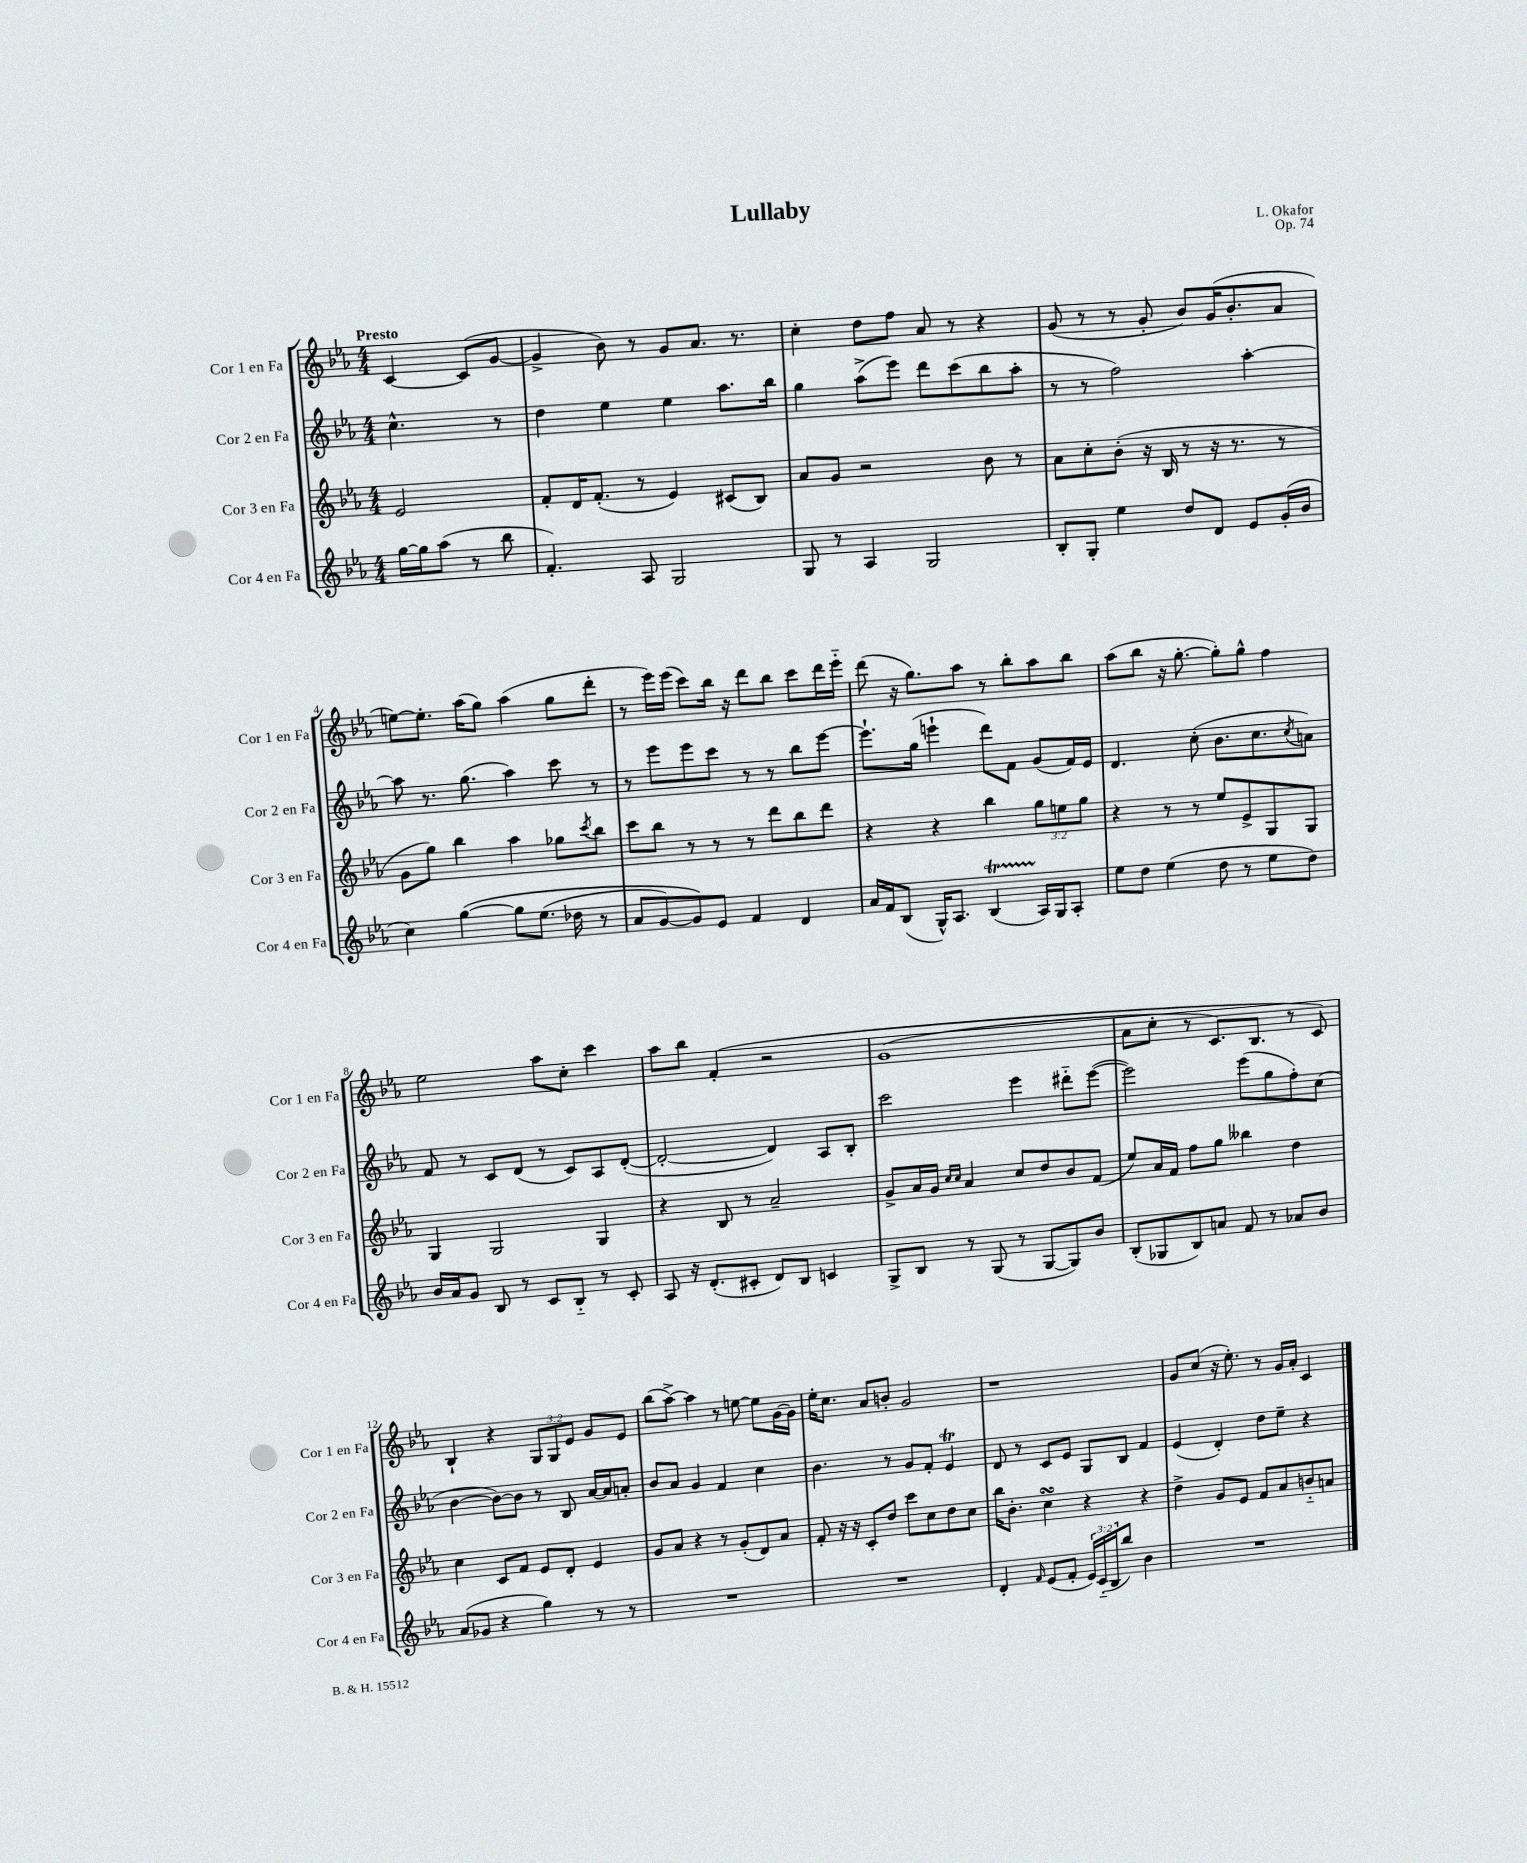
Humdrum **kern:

**kern	**kern	**kern	**kern
*part4	*part3	*part2	*part1
*staff4	*staff3	*staff2	*staff1
*I"Cor 4 en Fa	*I"Cor 3 en Fa	*I"Cor 2 en Fa	*I"Cor 1 en Fa
*I'Cor 4 en Fa	*I'Cor 3 en Fa	*I'Cor 2 en Fa	*I'Cor 1 en Fa
*clefG2	*clefG2	*clefG2	*clefG2
*k[b-e-a-]	*k[b-e-a-]	*k[b-e-a-]	*k[b-e-a-]
*M4/4	*M4/4	*M4/4	*M4/4
=	=	=	=
!	!	!	!LO:TX:a:B:t=Presto
[16gg\LL	2e-/	4.cc^^\	[4c/
16gg\J]	.	.	.
(8aa-\J	.	.	.
8r	.	.	(8c/L]
8bb-\	.	8r	[8g/J
=1	=1	=1	=1
4.f'/)	8f'/L	4dd\	4g^/]
.	16d/K	.	.
.	(8.f'/J	.	.
.	.	4ee-\	8b-\)
8A-/	8r	.	8r
2G/	4e-/)	4ee-\	8g/L
.	.	.	8.a-/J
.	(8c#X/L	8.aa-\L	.
.	.	.	8.r
.	8B-/J)	.	.
.	.	16bb-\Jk	.
=2	=2	=2	=2
8G/	8a-/L	4gg\	4cc'\
8r	8g/J	.	.
4A-/	2r	(8aa-^\L	8dd\L
.	.	8eee-\J)	8ff\J
2G/	.	8ddd\L	8a-/
.	.	(8ccc\	8r
.	8b-\	8bb-\	4r
.	8r	8aa-'\J	.
=3	=3	=3	=3
8B-'/L	8a-\L	8r	(8g/
8G'/J	8cc'\	8r	8r
4ee-\	(8b-'\J	2ff\)	8r
.	16r	.	8g'/
.	16B-/	.	.
8dd/L	8r	.	8b-/L)
8d/J	16r	.	(16g/K
.	8.r	.	8.b-'/
8e-/L	.	[4aa-'\	.
(16g'/L	8r	.	8a-/J
16b-/JJ	.	.	.
!!LO:LB:g=z
=4	=4	=4	=4
4cc\)	8g\L	8aa-\]	[8een\L)
.	8gg\J)	8.r	8.ee'\J]
([4gg\	4bb-\	.	.
.	.	(8.gg\	(16aa-\KL
.	.	.	8gg\J)
8gg\L]	4aa-\	4aa-\)	(4aa-\
(8.ee-\J	.	.	.
.	8gg-X\L	8ccc\	8gg\L
16dd-X\	.	.	.
.	8qccc/	.	.
8r	8bb-\J	8r	8ddd'\J
=5	=5	=5	=5
8a-/L	8ccc\L	8r	8r
[8g/)	8bb-\J	8eee-\L	16eee-\LL)
.	.	.	(16eee-\JJ
8g/])	8r	8eee-\	8ccc\L)
8e-/J	8r	8ccc\J	16bb-\Jk
.	.	.	16r
4f/	8r	8r	8ddd\L
.	8ddd\L	8r	8bb-\J
4d/	8bb-\	8bb-\L	8ccc\L
.	8ddd\J	[8eee-\J	16ddd\L
.	.	.	16eee-\JJ
=6	=6	=6	=6
16a-/LL	4r	8.eee-`\L]	(8ddd\
16f/J	.	.	.
(8B-/J	.	.	16r
.	.	(16gg\Jk	8.gg\L)
16G^^/KL)	4r	4eeen`\	.
8.A-/J	.	.	.
.	.	.	8aa-\J
(4B-T/	4bb-\	8ddd\L)	8r
.	.	8f\J	8bb-'\L
16A-/LL)	12gg\L	(8g/L	8aa-\
16G/J	.	.	.
.	12een\	.	.
8A-'/J	.	16f/L)	8bb-\J
.	12gg\J	.	.
.	.	16e-/JJ	.
=7	=7	=7	=7
8ee-\L	4r	4.d/	(8aa-\L
8dd\J	.	.	8bb-\J
(4ee-\	8r	.	16r
.	.	.	[8.gg'\
.	8r	(8cc'\	.
8dd\	8ee-/L	8.b-\L	8gg'\L])
8r	8e-^/	.	8gg^^\J
.	.	8.cc\	.
8ee-\L	8G/	.	4ff\
.	.	8qcc/	.
8dd\J)	8G/J	8an\J)	.
!!LO:LB:g=z
=8	=8	=8	=8
16b-/LL	4G/	8f/	2ee-\
16a-/J	.	.	.
8g/J	.	8r	.
8B-/	2G/	8c/L	.
8r	.	(8d/J	.
8c/L	.	8r	8aa-\L
8B-/J	.	8c/L)	8cc'\J
8r	4G/	8A-/	4ccc\
8c'/	.	([8d'/J	.
=9	=9	=9	=9
8A-/	4r	2d'/_	8aa-\L
16r	.	.	8bb-\J
(8.d'/L	.	.	.
.	8B-/	.	(4f'/
8c#X'/J	8r	.	.
8d/L)	2a-~/	4d/])	2r
8B-/J	.	.	.
4cn/	.	8A-/L	.
.	.	8B-'/J	.
=10	=10	=10	=10
8G^/L	8g^/L	2ccc\	(1g
8B-/J	16a-/L	.	.
.	16g/JJ	.	.
.	16qqcc/LL	.	.
.	16qqcc/JJ	.	.
8r	4a-/	.	.
(8G/	.	.	.
8r	8cc/L	4eee-\	.
[8G/L	8dd/	.	.
8G/])	8b-/	8ddd#X\L	.
8b-/J	(8f/J	([8eee-\J	.
=11	=11	=11	=11
(8B-'/L	8ee-/L)	2eee-\])	8a-\L
8G-X/	16a-/L	.	8cc'\J
.	16f/JJ	.	.
8B-/)	8ff\L	.	8r
8an/J	8gg\J	.	8.c/L)
8f/	4bb--X\	(8eee-\L	.
.	.	.	8.B-/J
8r	.	8gg\	.
8a-X/L	4dd\	8ff'\)	8r
8b-/J	.	(8cc\J	8c/)
!!LO:LB:g=z
=12	=12	=12	=12
(8a-/L	4cc\	[4b-\	4B-`/
8g-X/J	.	.	.
4r	8c/L	8b-\L_)	4r
.	8f/J	8b-\J]	.
4gg\)	8e-/L	8r	12G/L
.	.	.	12G/
.	8d'/J	8B-/	.
.	.	.	12e-/J
8r	4e-/	[16a-/LL	8g/L
.	.	16a-/J]	.
8r	.	8an'/J	8e-/J
=13	=13	=13	=13
1r	8g/L	8b-/L	(8bb-\L
.	8a-/J	8a-/J	[8aa-^\J)
.	4r	4g/	4aa-\]
.	8r	4f/	8r
.	(8g'/L	.	[8een\
.	8d/)	4cc\	8ee\L]
.	8a-/J	.	[16g\L
.	.	.	16g\JJ]
=14	=14	=14	=14
1r	8f'/	4.b-\	16ee-'\KL
.	.	.	8.cc\J
.	16r	.	.
.	16r	.	.
.	8c'/L	.	8a-/L
.	8dd/J	8r	8bn'/J
.	8ccc\L	8g/L	2g/
.	8cc\	8f'/J	.
.	8dd\	4e-T/	.
.	8cc\J	.	.
=15	=15	=15	=15
4d'/	16bb-\KL	8d/	1r
.	8.b-'\J	.	.
.	.	8r	.
16qqf/	.	.	.
(8e-/L	4ccsSSS\	8c/L	.
8f'/J	.	8e-/J	.
24e-/LL)	4r	8G/L	.
(24c/	.	.	.
24B-/J	.	.	.
8bb-/J)	.	8B-/J	.
4b-\	4r	4f/	.
=16	=16	=16	=16
1r	4dd^\	(4e-/	8g/L
.	.	.	(8cc/J
.	8g/L	4d'/)	16r
.	.	.	8.ee-'\)
.	8e-/J	.	.
.	8f/L	8dd\L	8r
.	8a-/	8ee-~\J	16g/LL
.	.	.	16a-'/JJ
.	8bn/	4r	4c/
.	8an/J	.	.
==	==	==	==
*-	*-	*-	*-
